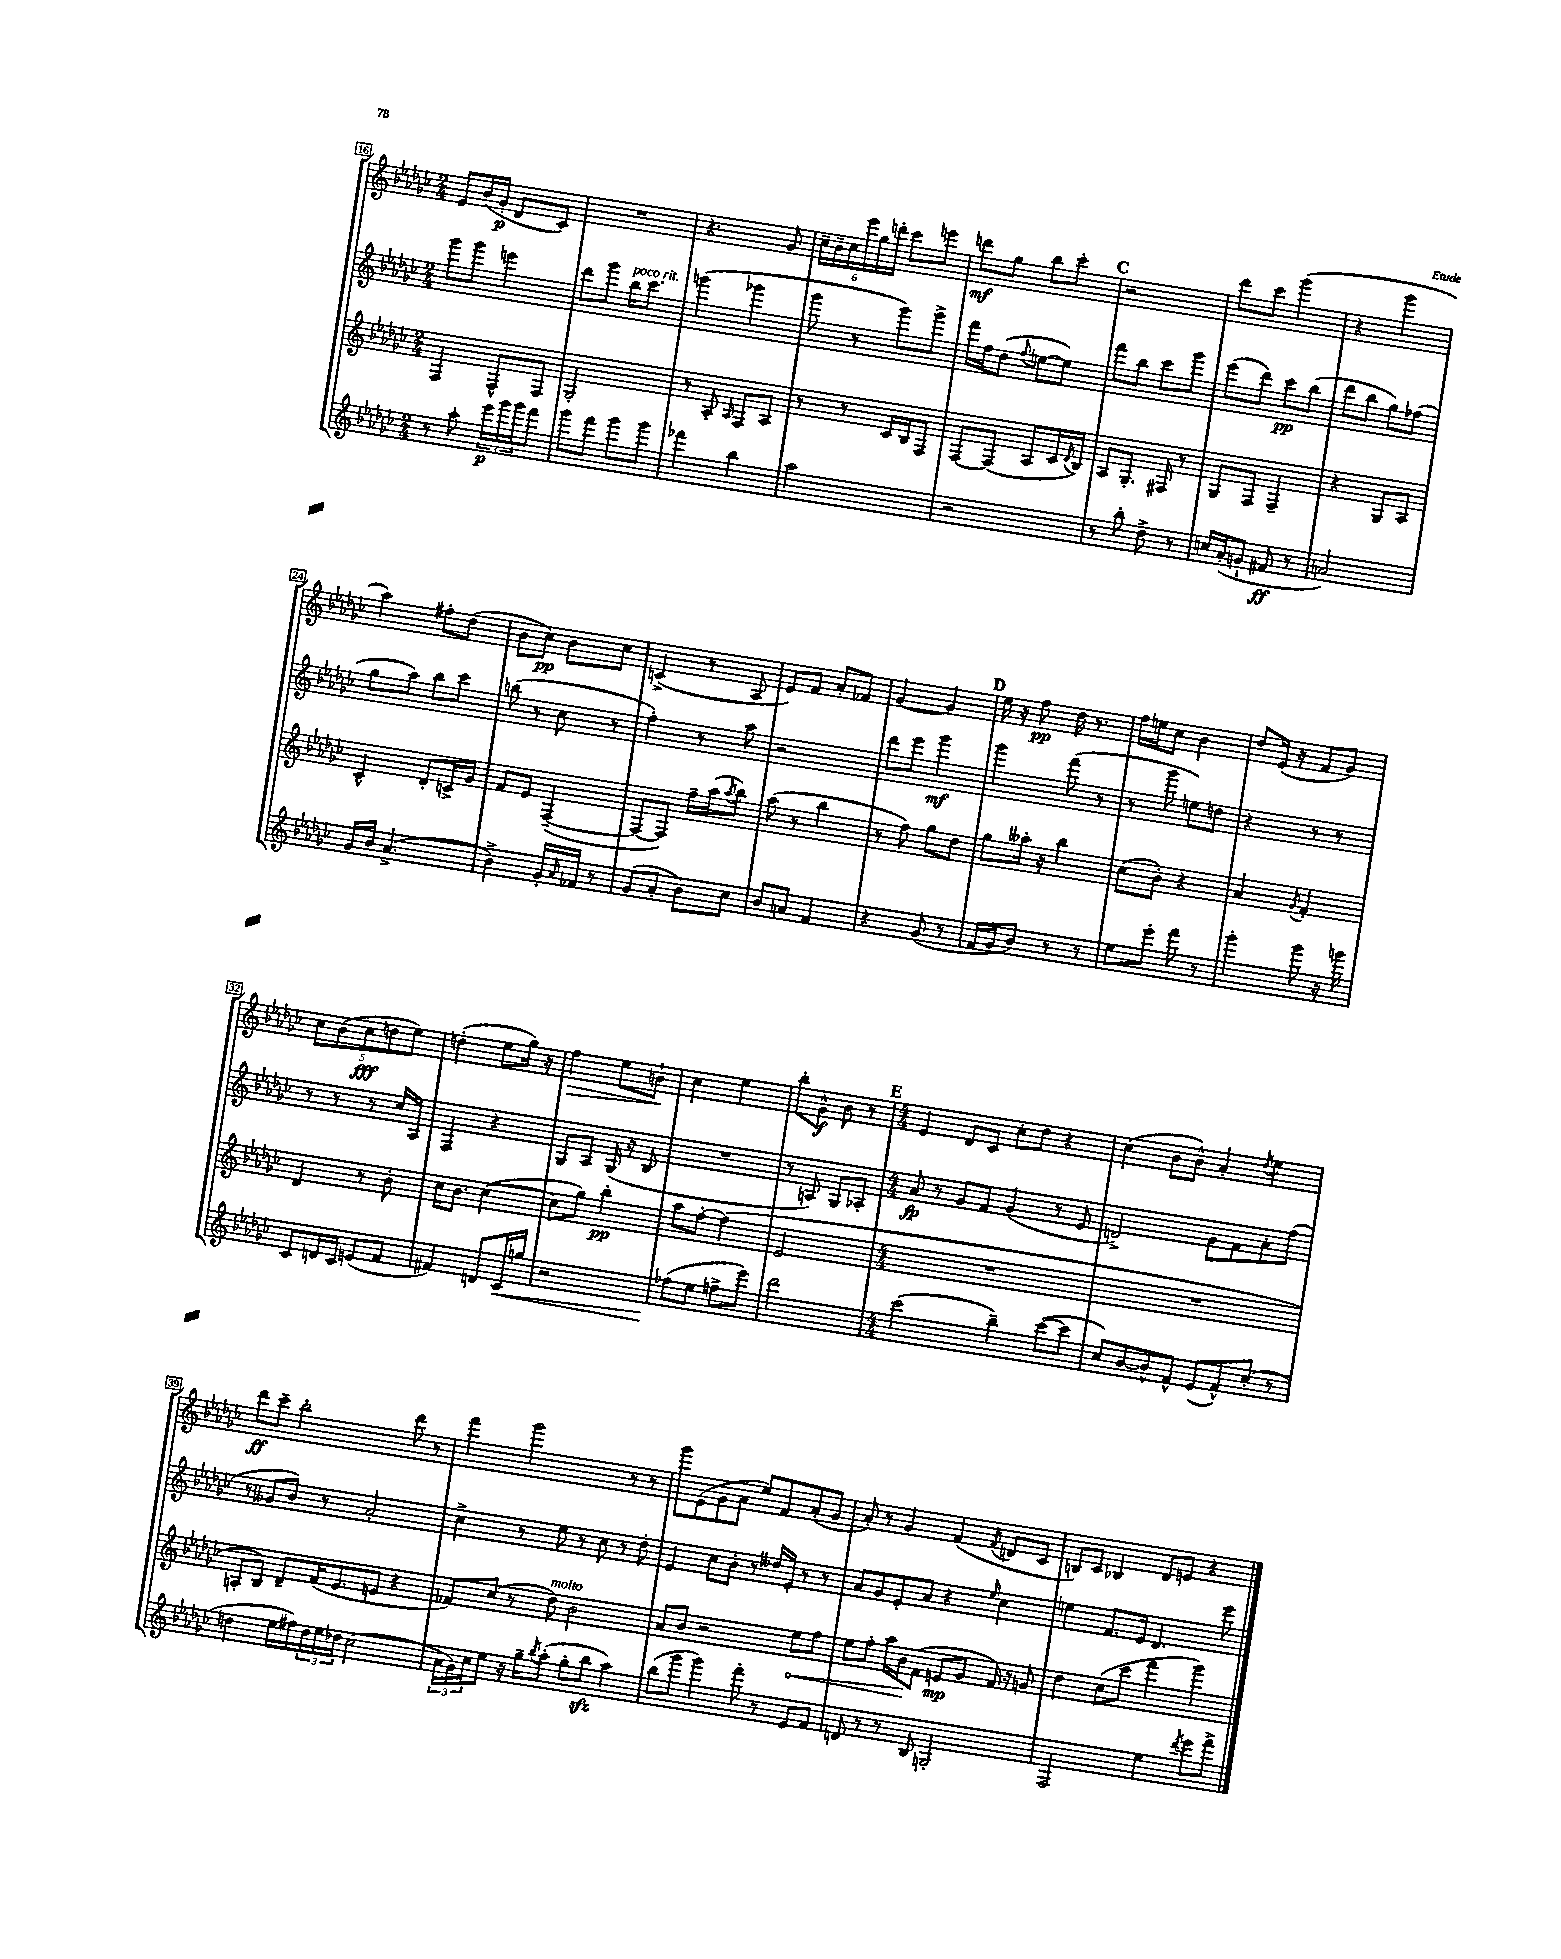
<<
\new StaffGroup <<
\new Staff = "s0" {
    \clef treble \key ges \major \numericTimeSignature \time 2/4
    ees'8 bes'16( ges'16-.\p des'8 ces'8) |
    R2 |
    r4. ges'8 |
    \tuplet 6/4 { ces''16-- bes'16-- ces''16 ees'''16 ges''16 d'''16-. } ces'''8 e'''8 |
    d'''8\mf ges''8 bes''8 ces'''8-. |
    \mark \markup { \bold "C" } r2 |
    des'''8 ces'''8 ges'''4( |
    r4 ges'''4 |
    aes''4) fis''8-. des''8( |
    bes'8 ces''8\pp) bes'8 ces''8 |
    c'4->( r8 aes8 |
    ees'8) f'8 aes'8-. fes'8 |
    ges'4~ ges'4 |
    \mark \markup { \bold "D" } ees''16 r16 f''8\pp des''16 r8. |
    f''16 e''16 ces''8 bes'4 |
    des''8 ees'16( r16 f'8 ges'8) |
    \tuplet 5/4 { ces''8 bes'8( ces''8\fff d''8 ees''8) } |
    d''4-.( ees''8 ges''16) r16 |
    f''4\> ees''8 b'8-!\! |
    ces''4 ees''4 |
    bes''8-. ges'8-^\f bes'8 r8 |
    \mark \markup { \bold "E" } \numericTimeSignature \time 4/4 ees'4 des'8 ces'8 ces''8-. des''8 r4 |
    ces''4( bes'8 bes'8-^) aes'4-. \acciaccatura { des''8 } ees''4 |
    des'''8\ff ces'''8-- bes''2-. des'''8 r8 |
    f'''4 ges'''2 r8 r8 |
    ges'''8 ees'8( ges'8 aes'8 ees''8) f'8 aes'8-.( ges'8 |
    aes'8-.) r8 ges'4 f'4( \acciaccatura { f'8 } d'8 ces'8 |
    b8) ces'8 bes4 des'8 e'8 r4 \bar "|." |
}
\new Staff = "s1" {
    \clef treble \key ges \major \numericTimeSignature \time 2/4
    ges'''8 ges'''8 e'''4 |
    des'''8 ges'''8 bes''16^\markup { \italic "poco rit." } ces'''8. |
    g'''4( ges'''4 |
    ges'''8 r8 ges'''8) ges'''8-> |
    f'''16 f''16 des''8( \appoggiatura { f''8 } e''8~ e''8) |
    \mark \markup { \bold "C" } f'''8 bes''8 ces'''8 ges'''8 |
    ees'''8( des'''8) ces'''8\pp bes''8( |
    des'''8 bes''8 ges''8) fes''8( |
    ges''8 aes''8) bes''8 ces'''8 |
    b''8( r8 ces''8 r8 |
    f''4-.) r8 aes''8 |
    r2 |
    des'''8 ees'''8 ges'''4\mf |
    \mark \markup { \bold "D" } ges'''4 f'''8( r8 |
    r8 ges'''8 e''8) d''8 |
    r4 r8 r8 |
    r8 r8 r8 ces''16 aes16 |
    f4 r4 |
    ges8 aes8 ges16( r16 bes8 |
    R2 |
    r8 a8) ges8 aes8-. |
    \mark \markup { \bold "E" } \numericTimeSignature \time 4/4 aes'8\fp r8 ges'8 f'8 ges'4( r8 ees'8 |
    d'2->) ges'8 f'8 aes'8-. f''8( |
    r8 geses'8 bes'8) r8 aes'2-. |
    ces''4-> r8 ees''8 r8 ces''8 r8 des''8-. |
    ees'4 ces''8 bes'8-. r8 deses''16 ees'16-. r8 r8 |
    aes'8 ges'8 ees'8-. aes'8 r4 \grace { ees''16 } ces''4 |
    e''4 f'8. ees'16 des'4. ees'''8 \bar "|." |
}
\new Staff = "s2" {
    \clef treble \key ges \major \numericTimeSignature \time 2/4
    f4 f8-^ f8 |
    ges2-. |
    r8 aes8-. \grace { aes16 } f8 aes8 |
    r8 r8 ces'16 bes16 f8 |
    f8~ f8( aes8 ces'16 \acciaccatura { des'8 } bes16) |
    \mark \markup { \bold "C" } aes8 ges8.-. fis16 r8 |
    ges8 f8 f4-- |
    r4 ges8 aes8 |
    ces'4-^ des'8-. c'16-> ges'16 |
    f'8 ees'8 f4~--( |
    f8~ f8) f''16-- aes''16( \acciaccatura { aes''8 } bes''8) |
    aes''8( r8 bes''4 |
    r8 f''8) ges''8 des''8 |
    \mark \markup { \bold "D" } ges''8 aeses''16-. r16 bes''4 |
    ces''8( bes'8-.) r4 |
    aes'4 \acciaccatura { ges'8 } f'4-. |
    des'4 r8 bes'8-. |
    ces''16 bes'8. ces''4~( |
    ces''8 ges''8) bes''4-.\pp |
    aes''8 f''8~-. f''4( |
    ees'2 |
    \mark \markup { \bold "E" } \numericTimeSignature \time 4/4 R1 |
    R1 |
    a8-. bes8) des'8-- f'16( ees'8. e'8 r4 |
    fes'8) ces''8( r8 des''8^\markup { \italic "molto" }) bes'2 |
    aes'8 bes'8 r2 \once \override Hairpin.circled-tip = ##t ees''8\< f''8 |
    ees''8 f''8-. aes''16 bes'16\! f'8( e'8\mp ges'8 f'16) r16 g'8 |
    des''4 ces''8( ces'''8 f'''4 ges'''4) \bar "|." |
}
\new Staff = "s3" {
    \clef treble \key ges \major \numericTimeSignature \time 2/4
    r8 aes''8-. \tuplet 3/2 { ees'''16\p ges'''16 ges'''16 } f'''8 |
    ges'''8 f'''8 ges'''8 ges'''8 |
    fes'''4 bes''4 |
    aes''2 |
    r2 |
    \mark \markup { \bold "C" } r8 bes''8-. des''8-> r8 |
    c''16 aes'16-.( g'8-! fis'8\ff r8 |
    a'2) |
    ges'16 bes'16 aes'4.->( |
    bes'4->) ges'16-. \grace { aes'16 } fes'16 r8 |
    ges'8( aes'8-. bes'8) ces''8 |
    bes'8 a'8 f'4 |
    r4 ges'8( r8 |
    \mark \markup { \bold "D" } f'16 ges'16 bes'8) r8 r8 |
    ees''8 ees'''8-. f'''8 r8 |
    ges'''4-. ges'''8 r16 g'''16 |
    ces'8 d'16 ces'16 e'8( f'8 |
    fis'4) d'8 ces'16\< g''16 |
    r2 |
    fes''8\!( ees''8 f''8-> ees'''8) |
    des'''2 |
    \mark \markup { \bold "E" } \numericTimeSignature \time 4/4 ces'''2( bes''4--) ces'''8~( ces'''8 |
    ces''8) bes'8~ bes'8-^ f'8-^ ees'8( f'8-^) ces''8-.( r8 |
    d''4 ees''16 fis''16) \tuplet 3/2 { d''16 ees''16 des''16 } ces''2( |
    \tuplet 3/2 { aes'16 ges'16) ces''16 } ees''8 r16 ges''16-- \acciaccatura { bes''8 } aes''8-.( ges''8-. bes''8\sfz aes''4) |
    bes''8( ges'''8 ges'''4) f'''8-. r8 ees'8 f'8 |
    d'8 r8 r8 bes8 g2-. |
    f2 ees''4 \acciaccatura { des'''8 } ees'''8 f'''8-> \bar "|." |
}
>>
>>
\layout { \context { \Score currentBarNumber = #16 \override BarNumber.stencil = #(make-stencil-boxer 0.1 0.3 ly:text-interface::print) } }
